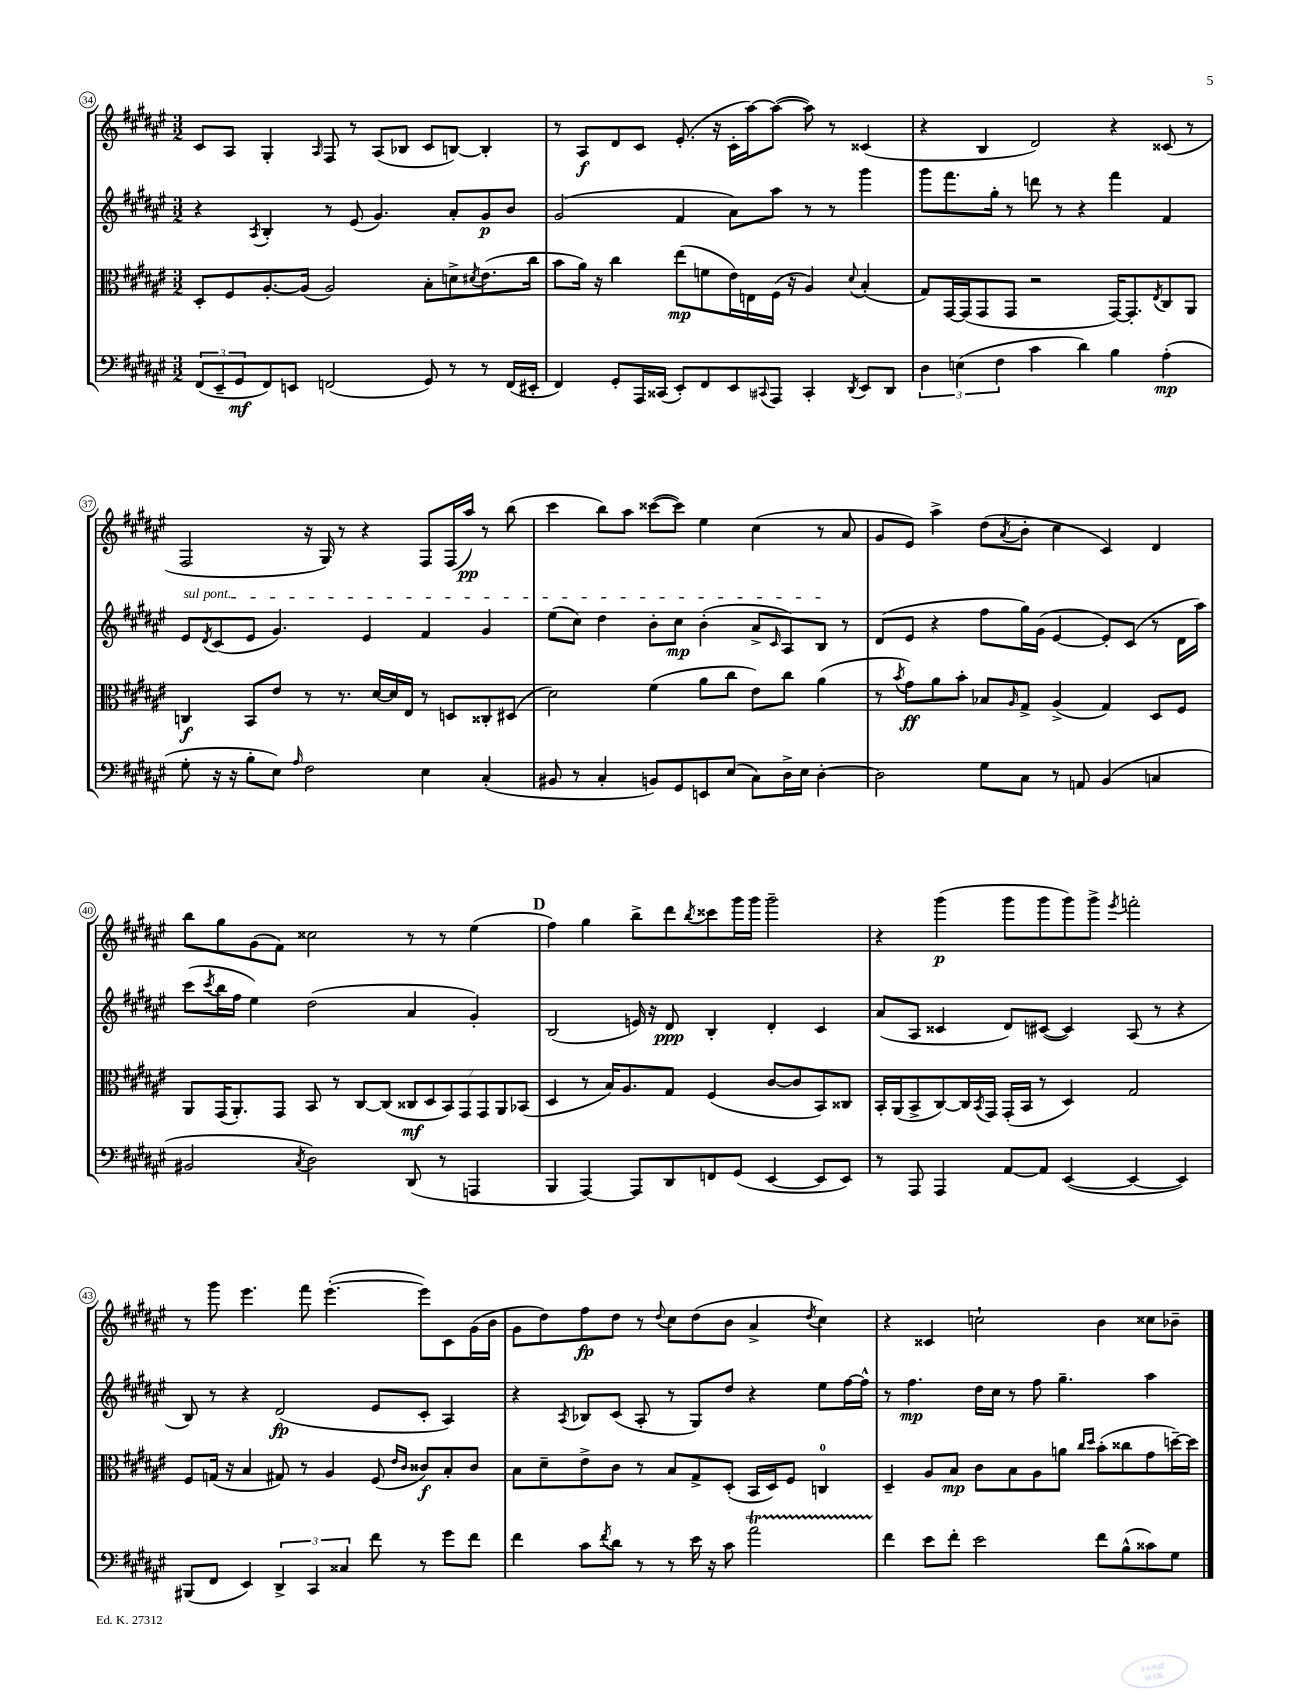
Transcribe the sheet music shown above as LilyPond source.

<<
\new StaffGroup <<
\new Staff = "s0" {
    \clef treble \key fis \major \numericTimeSignature \time 3/2
    cis'8 ais8 gis4-. \grace { ais16 } fis8 r8 ais8( bes8 cis'8 b8~) b4-. |
    r8 ais8\f dis'8 cis'8 eis'8.-.( r16 cis'16-. ais''16~) ais''8~( ais''8) r8 cisis'4( |
    r4 b4 dis'2) r4 cisis'8( r8 |
    fis2 r16 gis16) r8 r4 fis8 fis16( ais''16\pp) r8 b''8( |
    cis'''4 b''8) ais''8 cisis'''8~( cisis'''8) eis''4 cis''4( r8 ais'8 |
    gis'8 eis'8) ais''4-> dis''8( \acciaccatura { ais'8 } b'8-. cis''4 cis'4) dis'4 |
    b''8 gis''8 gis'8( fis'8) cisis''2 r8 r8 eis''4( |
    \mark \markup { \bold "D" } fis''4) gis''4 b''8-> dis'''8 \acciaccatura { b''8 } cisis'''8 gis'''16 gis'''16 gis'''2-- |
    r4 gis'''4\p( gis'''8 gis'''8 gis'''8) gis'''8-> \acciaccatura { eis'''8 } f'''2-. |
    r8 gis'''8 eis'''4. fis'''8 eis'''4.~-.( eis'''8) cis'8 gis'16( b'16 |
    gis'8 dis''8) fis''8\fp dis''8 r8 \appoggiatura { dis''8 } cis''8 dis''8( b'8 ais'4-> \acciaccatura { dis''8 } cis''4) |
    r4 cisis'4 c''2-! b'4 cisis''8 bes'8-- \bar "|." |
}
\new Staff = "s1" {
    \clef treble \key fis \major \numericTimeSignature \time 3/2
    r4 \acciaccatura { ais8 } b4-. r8 eis'8( gis'4.) ais'8-. gis'8\p b'8 |
    gis'2( fis'4 ais'8) ais''8 r8 r8 gis'''4 |
    gis'''8 fis'''8. gis''16-. r8 d'''8 r8 r4 fis'''4 fis'4 |
    \once \override TextSpanner.bound-details.left.text = \markup { \italic "sul pont." } eis'8\startTextSpan \acciaccatura { dis'8 } cis'8( eis'8 gis'4.) eis'4 fis'4 gis'4 |
    eis''8( cis''8) dis''4 b'8-. cis''8\mp b'4-.( ais'8-> \grace { cis'16 } ais8) b8\stopTextSpan r8 |
    dis'8( eis'8 r4 fis''8 gis''16) gis'16( eis'4~ eis'8-.) cis'8( r8 dis'16 ais''16) |
    cis'''8( \acciaccatura { cis'''8 } b''16 fis''16 eis''4) dis''2( ais'4 gis'4-.) |
    \mark \markup { \bold "D" } b2( e'16) r16 dis'8\ppp b4-. dis'4-. cis'4 |
    ais'8( ais8 cisis'4 dis'8) cis'8~( cis'4) ais8( r8 r4 |
    b8) r8 r4 dis'2\fp( eis'8 cis'8-. ais4) |
    r4 \acciaccatura { ais8 } bes8 cis'8( ais8-. r8 gis8) dis''8 r4 eis''8 fis''16~ fis''16-^ |
    r8 fis''4.\mp dis''16 cis''16 r8 fis''8 gis''4.-- ais''4 \bar "|." |
}
\new Staff = "s2" {
    \clef alto \key fis \major \numericTimeSignature \time 3/2
    dis8-. fis8 ais8.~-. ais16( ais2) b8-. d'8-> \acciaccatura { dis'8 } eis'8.( cis''16 |
    b'8 ais'16) r16 cis''4 eis''8\mp( f'8 eis'16) e16 fis16( r16 ais4) \appoggiatura { dis'8 } b4-.( |
    gis8) gis,16~ gis,16( gis,8 gis,8 r2 gis,16~) gis,8.-. \acciaccatura { eis8 } cis8 ais,8 |
    c4\f b,8 eis'8 r8 r8. dis'16~ dis'16 eis16 r8 d8 cisis8-. dis8( |
    dis'2) fis'4( ais'8 cis''8 eis'8) cis''8 ais'4( |
    r8 \acciaccatura { b'8 } gis'8\ff) ais'8 b'8-. bes8 \grace { ais16 } gis8-> ais4->( gis4) dis8 fis8 |
    ais,8 gis,16( ais,8.-.) gis,8 b,8 r8 cis8~ cis8( \tuplet 7/4 { cisis8\mf dis8 b,8) gis,8 gis,8 ais,8 bes,8( } |
    \mark \markup { \bold "D" } dis4 r8 b16) ais8. gis8 fis4( cis'8~ cis'8 b,8) cisis8 |
    b,16-. ais,16( b,8-> cis8~) cis16 \acciaccatura { b,8 } gis,16 gis,16-.( b,16 r8 dis4) gis2 |
    fis8 g16( r16 b4 gis8) r8 ais4 fis8( \grace { eis'16 cis'16 } cisis'8\f) b8-. cisis'8 |
    b8 dis'8-- eis'8-> cis'8 r8 b8 gis8-> dis8-.( b,16 dis16) fis8 c4-0 |
    dis4-- ais8 b8\mp cis'8 b8 ais8 a'8 \grace { cis''16 dis''16 } b'8-.( cisis''8 gis'8 d''16~--) d''16 \bar "|." |
}
\new Staff = "s3" {
    \clef bass \key fis \major \numericTimeSignature \time 3/2
    \tuplet 3/2 { fis,8( eis,8-- gis,8\mf } fis,8) e,8 f,2( gis,8) r8 r8 f,16( eis,16-. |
    fis,4) gis,8-. ais,,16 cisis,16( eis,8-.) fis,8 eis,8 \appoggiatura { cis,8 } ais,,8 cis,4-. \acciaccatura { dis,8 } eis,8 dis,8 |
    \tuplet 3/2 { dis4 e4( fis4 } cis'4 dis'4) b4 ais4-.\mp( |
    gis8-. r16 r16 b8-. eis8) \grace { ais16 } fis2 eis4 cis4-.( |
    bis,8 r8 cis4-. b,8) gis,8 e,8 eis8( cis8) dis16-> eis16 dis4~-. |
    dis2 gis8 cis8 r8 a,8 b,4( c4 |
    bis,2 \acciaccatura { cis8 } dis2) dis,8( r8 a,,4 |
    \mark \markup { \bold "D" } b,,4 ais,,4~) ais,,8 dis,8 f,8 gis,8( eis,4~ eis,8 eis,8) |
    r8 ais,,8 ais,,4 ais,8~ ais,8 eis,4~( eis,4~ eis,4) |
    bis,,8( fis,8 eis,4) \tuplet 3/2 { dis,4-> cis,4 cisis4 } fis'8 r8 gis'8 fis'8 |
    fis'4 cis'8 \acciaccatura { fis'8 } dis'8 r8 r8 eis'16 r16 cis'8 ais'2\startTrillSpan |
    fis'4\stopTrillSpan eis'8 fis'8-. eis'2 fis'8 b8-^( cisis'8) gis8 \bar "|." |
}
>>
>>
\layout { \context { \Score currentBarNumber = #34 \override BarNumber.stencil = #(make-stencil-circler 0.1 0.3 ly:text-interface::print) } }
